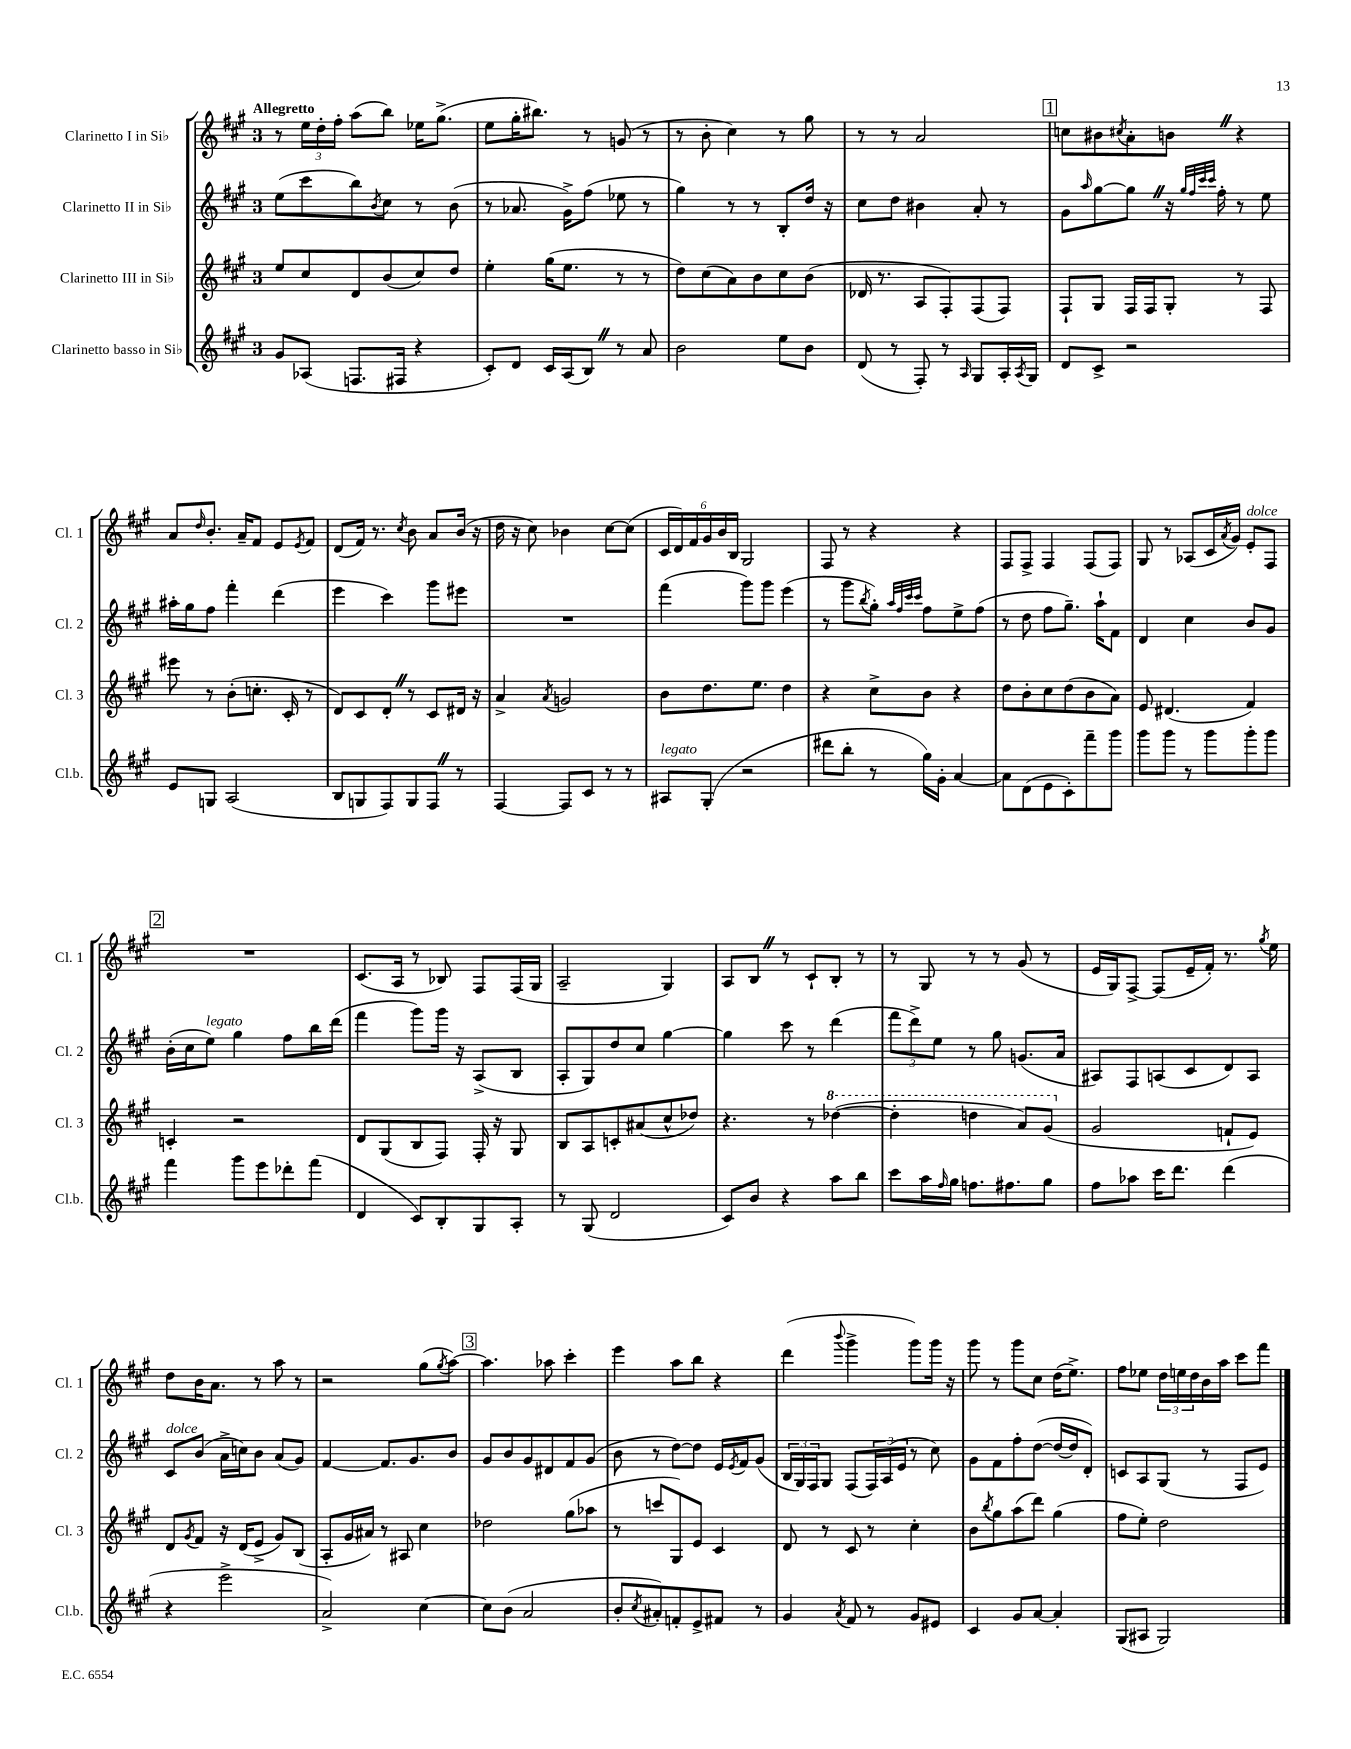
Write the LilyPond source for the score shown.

<<
\new StaffGroup <<
\new Staff = "s0" \with { instrumentName = "Clarinetto I in Sib" shortInstrumentName = "Cl. 1" } {
    \clef treble \key a \major \once \override Staff.TimeSignature.style = #'single-digit \time 3/4 \tempo "Allegretto"
    r8 \tuplet 3/2 { e''16 d''16-. fis''16-. } a''8( b''8) ees''16 gis''8.->( |
    e''8 gis''16-. bis''8.) r8 g'8( r8 |
    r8 b'8-. cis''4) r8 gis''8 |
    r8 r8 a'2 |
    \mark \markup { \box "1" } c''8 bis'8 \acciaccatura { cis''8 } a'8-. b'8 \once \override BreathingSign.text = \markup { \musicglyph "scripts.caesura.straight" } \breathe r4 |
    a'8 \grace { d''16 } b'8.-. a'16-- fis'8 e'8 \acciaccatura { e'8 } fis'8 |
    d'8( fis'16) r8. \acciaccatura { cis''8 } b'8 a'8 b'16( r16 |
    d''16 r16 cis''8) bes'4 cis''8~ cis''8( |
    \tuplet 6/4 { cis'16 d'16) fis'16 gis'16 b'16 b16 } gis2 |
    fis8 r8 r4 r4 |
    fis8 fis8-> fis4 fis8( fis8) |
    gis8 r8 aes8( cis'16 \acciaccatura { a'8 } gis'16) e'8-.^\markup { \italic "dolce" } fis8 |
    \mark \markup { \box "2" } R2. |
    cis'8.( a16 r8 bes8) fis8 fis16( gis16 |
    a2-- gis4) |
    a8 b8 \once \override BreathingSign.text = \markup { \musicglyph "scripts.caesura.straight" } \breathe r8 cis'8-! b8-. r8 |
    r8 gis8 r8 r8 gis'8( r8 |
    e'16 gis16) fis8~-> fis8( e'16-- fis'16-.) r8. \acciaccatura { gis''8 } e''16 |
    d''8 b'16 a'8. r8 a''8 r8 |
    r2 gis''8( \acciaccatura { gis''8 } a''8~) |
    \mark \markup { \box "3" } a''4. aes''8 cis'''4-. |
    e'''4 a''8 b''8 r4 |
    d'''4( \appoggiatura { b'''8 } gis'''4-> gis'''8) gis'''16 r16 |
    gis'''8 r8 gis'''8 cis''8 d''16( e''8.->) |
    fis''8 ees''8 \tuplet 3/2 { d''16 e''16 d''16 } b'16 a''16 cis'''8 fis'''8 \bar "|." |
}
\new Staff = "s1" \with { instrumentName = "Clarinetto II in Sib" shortInstrumentName = "Cl. 2" } {
    \clef treble \key a \major \once \override Staff.TimeSignature.style = #'single-digit \time 3/4
    e''8( cis'''8 b''8) \acciaccatura { b'8 } cis''8 r8 b'8( |
    r8 aes'8. gis'16->) fis''8( ees''8 r8 |
    gis''4) r8 r8 b8-. d''16 r16 |
    cis''8 d''8 bis'4 a'8-. r8 |
    \mark \markup { \box "1" } gis'8 \grace { a''16 } gis''8~ gis''8 \once \override BreathingSign.text = \markup { \musicglyph "scripts.caesura.straight" } \breathe r16 \grace { gis''32 fis''32 cis'''32 cis'''32 } fis''16-. r8 e''8 |
    ais''16-. gis''16 fis''8 fis'''4-. d'''4( |
    e'''4 cis'''4) gis'''8 eis'''8 |
    R2. |
    fis'''4( gis'''8) gis'''8 e'''4( |
    r8 gis'''8 \acciaccatura { b''8 } gis''8-.) \grace { a''32 fis''32 cis'''32 cis'''32 } fis''8 e''8-> fis''8( |
    r8 d''8 fis''8 gis''8.--) a''16-! fis'8 |
    d'4 cis''4 b'8 gis'8 |
    \mark \markup { \box "2" } b'16-.( cis''16 e''8^\markup { \italic "legato" }) gis''4 fis''8 b''16 d'''16( |
    fis'''4 gis'''8) gis'''16 r16 a8->( b8 |
    a8-. gis8) d''8 cis''8 gis''4~ |
    gis''4 cis'''8 r8 d'''4( |
    \tuplet 3/2 { fis'''8 d'''8->) e''8 } r8 gis''8 g'8.( a'16 |
    ais8) fis8 a8( cis'8 d'8) a8 |
    cis'8^\markup { \italic "dolce" } b'8( a'16-> c''16) b'8 a'8( gis'8) |
    fis'4~ fis'8. gis'8. b'8 |
    \mark \markup { \box "3" } gis'8 b'8 gis'8 dis'8 fis'8 gis'8( |
    b'8 r8 d''8~) d''8 e'16 \acciaccatura { e'8 } fis'16 gis'8( |
    \tuplet 3/2 { b16 gis16) fis16 } gis8 fis8( \tuplet 3/2 { fis16) a16( e'16 } r8 cis''8) |
    gis'8 fis'8 fis''8-. d''8~( d''16~ d''16 d'8-.) |
    c'8 a8 gis8( r8 fis8 e'8) \bar "|." |
}
\new Staff = "s2" \with { instrumentName = "Clarinetto III in Sib" shortInstrumentName = "Cl. 3" } {
    \clef treble \key a \major \once \override Staff.TimeSignature.style = #'single-digit \time 3/4
    e''8 cis''8 d'8 b'8( cis''8) d''8 |
    e''4-. gis''16( e''8. r8 r8 |
    d''8) cis''8( a'8) b'8 cis''8 b'8( |
    des'16 r8. a8 fis8-.) fis8( fis8) |
    \mark \markup { \box "1" } fis8-! gis8 fis16 fis16 gis8-. r8 fis8 |
    eis'''8 r8 b'8-.( c''8.-. cis'16-. r8 |
    d'8) cis'8 d'8-. \once \override BreathingSign.text = \markup { \musicglyph "scripts.caesura.straight" } \breathe r8 cis'8 dis'16 r16 |
    a'4-> \acciaccatura { a'8 } g'2 |
    b'8 d''8. e''8. d''4 |
    r4 cis''8-> b'8 r4 |
    d''8 b'8-. cis''8 d''8( b'8 a'8) |
    e'8 dis'4.( fis'4) |
    \mark \markup { \box "2" } c'4-. r2 |
    d'8 gis8( b8 fis8) fis16-. r16 gis8 |
    b8 a8 c'8-. ais'8( cis''8-^ des''8) |
    r4. r8 \ottava #1 des'''4~( |
    des'''4-. d'''4 a''8) gis''8( \ottava #0 |
    gis'2 f'8-! e'8) |
    d'8 \acciaccatura { gis'8 } fis'8 r16 d'16( e'8-> gis'8) b8( |
    a8-. gis'16 ais'16) r8 ais8 cis''4 |
    \mark \markup { \box "3" } des''2 gis''8( aes''8 |
    r8 c'''8 gis8) e'8 cis'4 |
    d'8 r8 cis'8 r8 cis''4-. |
    b'8 \acciaccatura { b''8 } gis''8 a''8( d'''8) gis''4( |
    fis''8 e''8-.) d''2 \bar "|." |
}
\new Staff = "s3" \with { instrumentName = "Clarinetto basso in Sib" shortInstrumentName = "Cl.b." } {
    \clef treble \key a \major \once \override Staff.TimeSignature.style = #'single-digit \time 3/4
    gis'8 aes8( f8. fis16 r4 |
    cis'8-.) d'8 cis'16 a16( b8) \once \override BreathingSign.text = \markup { \musicglyph "scripts.caesura.straight" } \breathe r8 a'8 |
    b'2 e''8 b'8 |
    d'8( r8 fis8-.) r8 \grace { a16 } gis8 a16-. \acciaccatura { a8 } gis16 |
    \mark \markup { \box "1" } d'8 cis'8-> r2 |
    e'8 g8 a2( |
    b8 g8 fis8) g8 fis8 \once \override BreathingSign.text = \markup { \musicglyph "scripts.caesura.straight" } \breathe r8 |
    fis4~ fis8 cis'8 r8 r8 |
    ais8^\markup { \italic "legato" } gis8-.( r2 |
    dis'''8 b''8-. r8 gis''16) gis'16-. a'4~ |
    a'8 d'8( e'8 cis'8-.) fis'''8-- gis'''8 |
    gis'''8 gis'''8 r8 gis'''8 gis'''8-. gis'''8 |
    \mark \markup { \box "2" } fis'''4 gis'''8 e'''8 des'''8-. fis'''8( |
    d'4 cis'8) b8-. gis8 a8-. |
    r8 gis8( d'2 |
    cis'8) b'8 r4 a''8 b''8 |
    cis'''8 a''16 \grace { fis''16 } gis''16 f''8. fis''8. gis''8 |
    fis''8 aes''8 cis'''16 d'''8. d'''4( |
    r4 e'''2-> |
    a'2->) cis''4~ |
    \mark \markup { \box "3" } cis''8 b'8( a'2 |
    b'8-. \acciaccatura { cis''8 } ais'8-.) f'8-. e'8-> fis'8 r8 |
    gis'4 \acciaccatura { a'8 } fis'8 r8 gis'8 eis'8 |
    cis'4 gis'8 a'8~ a'4-. |
    gis8( ais8 gis2) \bar "|." |
}
>>
>>
\layout { \context { \Score \remove "Bar_number_engraver" } }
